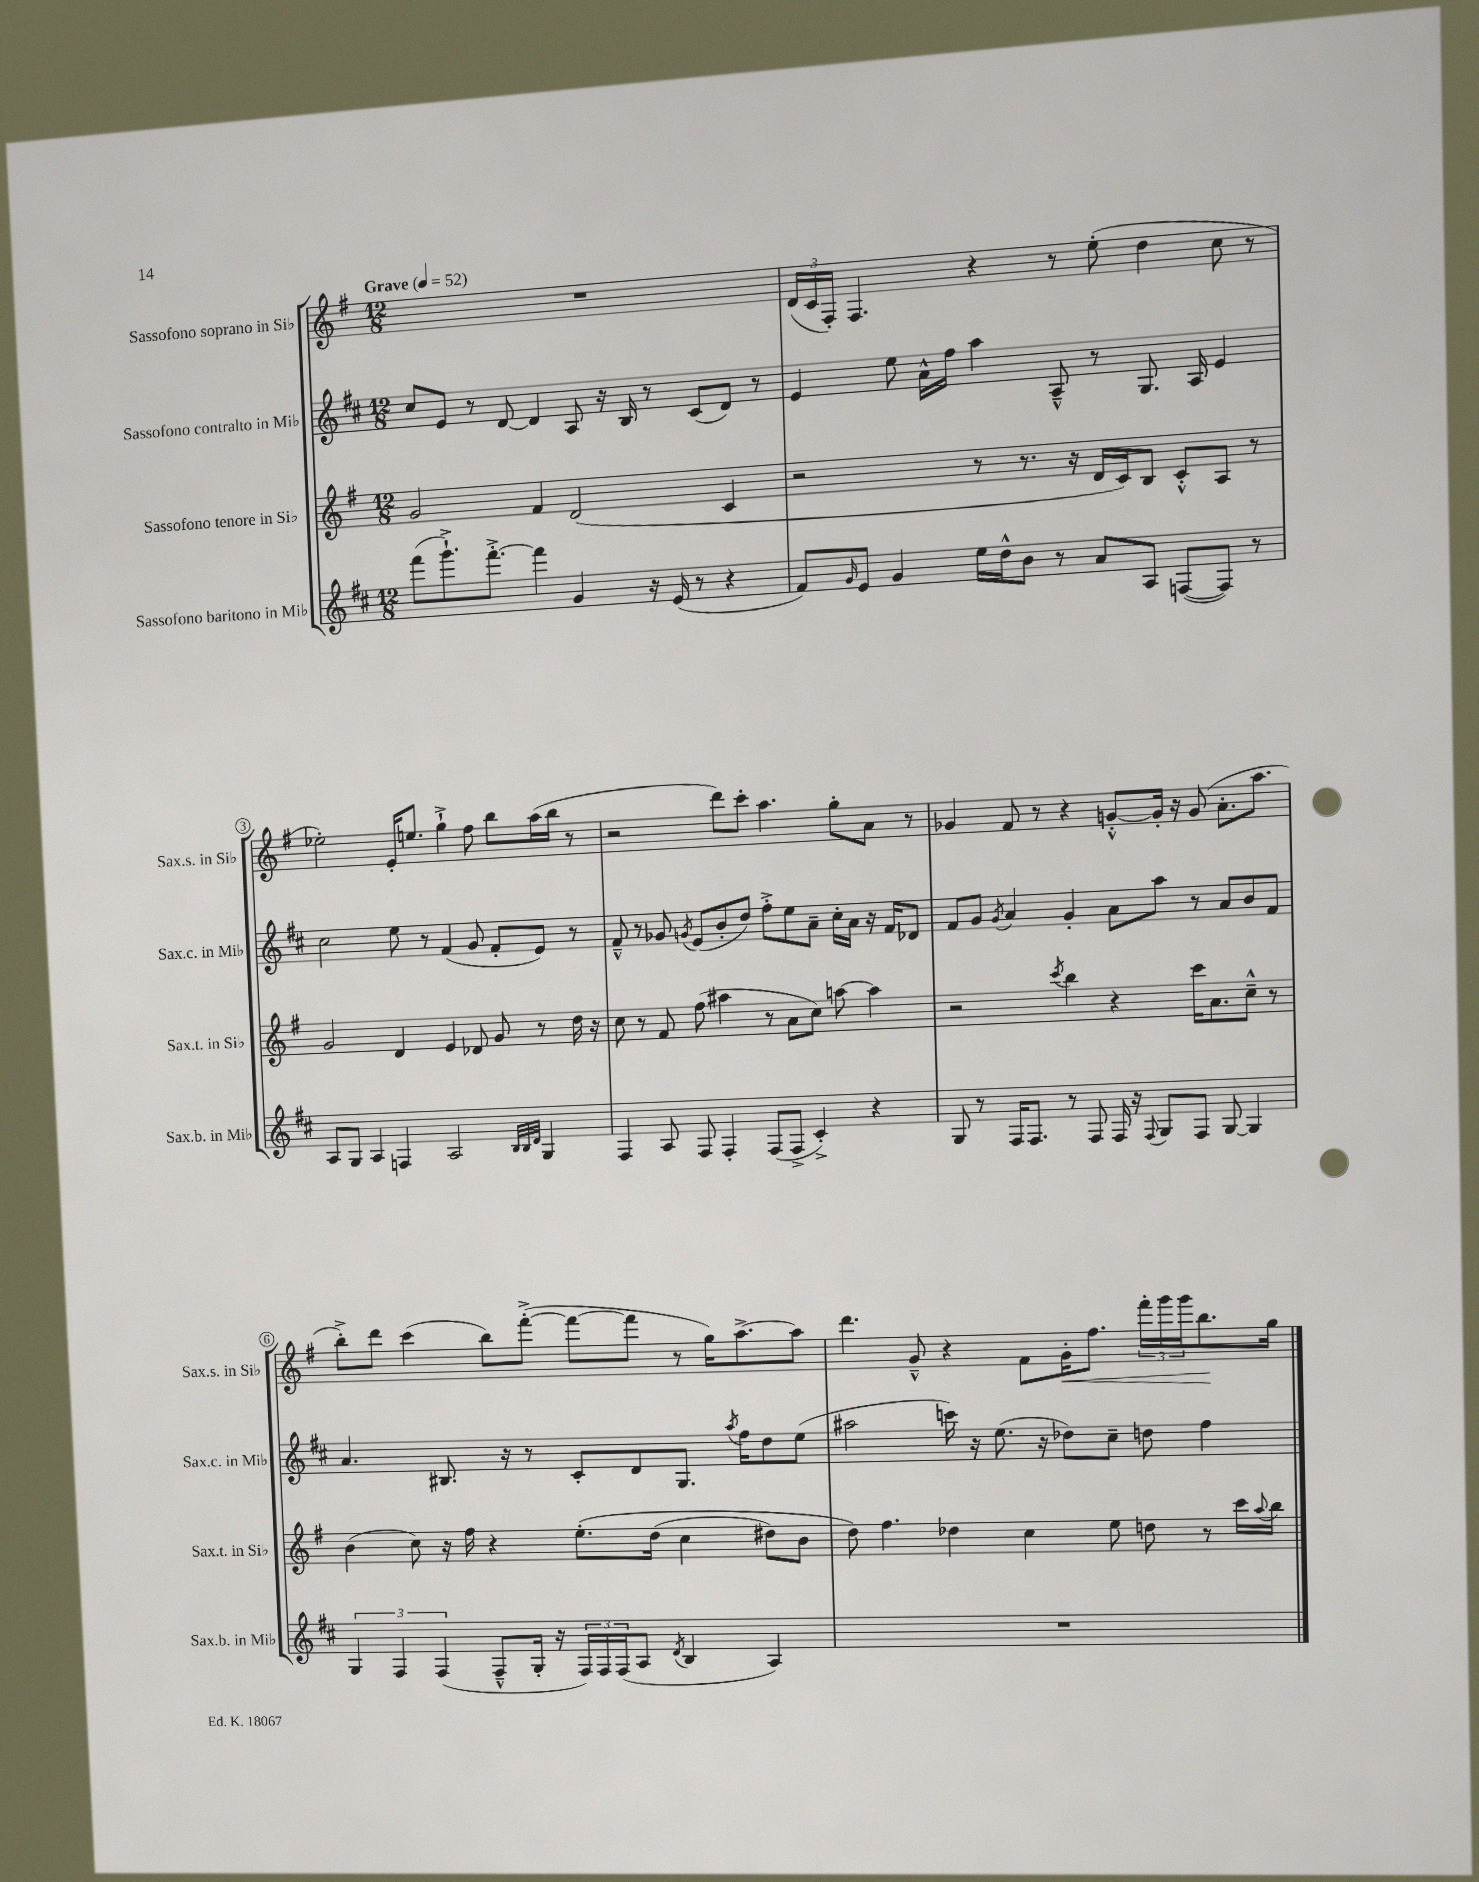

**kern	**kern	**kern	**kern
*staff4	*staff3	*staff2	*staff1
*clefG2	*clefG2	*clefG2	*clefG2
*k[f#c#]	*k[f#]	*k[f#c#]	*k[f#]
*M12/8	*M12/8	*M12/8	*M12/8
*MM52	*MM52	*MM52	*MM52
(8fff#	2g	8cc#	1.r
8.ggg`^)	.	8e	.
.	.	8r	.
[8.fff#'^	.	.	.
.	.	[8d	.
4fff#]	4f#	4d]	.
4g	(2d	8A	.
.	.	16r	.
.	.	16B	.
16r	.	8r	.
(16e	.	.	.
8r	.	(8c#	.
4r	4c	8d)	.
.	.	8r	.
=	=	=	=
8f#)	2r	4e	(24d
.	.	.	24c
.	.	.	24F#')
16qqg	.	.	.
8e	.	.	4.F#
4g	.	8ee	.
.	.	16a^^	.
.	.	16ff#	.
16ee	8r	4aa	4r
16dd^^	.	.	.
8b	8.r	.	.
8r	.	8A~^^	8r
.	16r	.	.
8a	16d	8r	(8ee'
.	16c)	.	.
8A	8B	8.G	4dd
([8F	8c'^^	.	.
.	.	16A	.
8F])	8A	4e	8cc
8r	8r	.	8r
=	=	=	=
8A	2g	2cc#	2ee-')
8G	.	.	.
4A	.	.	.
4F	4d	8ee	16e'
.	.	.	8.ee
.	.	8r	.
2A	4e	(4f#	4gg`^
.	8d-	8g	8ff#
.	8g	8f#'	8bb
32qqB	.	.	.
32qqB	.	.	.
32qqd	.	.	.
4G	8r	8e)	(16aa
.	.	.	16bb
.	16dd	8r	8r
.	16r	.	.
=	=	=	=
4F#	8cc	8f#~^^	2r
.	8r	8r	.
8A	8f#	8g-	.
.	.	8qg	.
8F#	(8ff#	(8e	.
4F#'	4aa#	8b'	8ddd)
.	.	8dd)	8ccc'
(8F#	8r	8ff#'^	4.aa
8F#^	8a	8ee	.
4c#'^)	8cc)	8a~	.
.	[8aa	16cc#'	8gg'
.	.	16a	.
4r	4aa]	16r	8a
.	.	16f#	.
.	.	8d-	8r
=	=	=	=
8G	2r	8f#	4g-
8r	.	8g	.
.	.	8qg	.
16F#	.	4a	8f#
8.F#	.	.	.
.	.	.	8r
.	8qccc	.	.
8r	4bb	4g'	4r
8F#	.	.	.
16F#	4r	8a	[8g'^^
16r	.	.	.
8qqF#	.	.	.
8G	.	8aa	16g']
.	.	.	16r
8F#	16ccc	8r	(8g
.	8.a	.	.
[8G	.	8a	8.a'
4G]	8cc~^^	8b	.
.	.	.	8.aa
.	8r	8f#	.
=	=	=	=
6G	(4b	4.a	8bb'^)
.	.	.	8ddd
6F#	.	.	.
.	8cc)	.	(4ccc
(6F#	.	.	.
.	16r	8.B#	.
.	16ff#	.	.
8F#~^^	4r	.	8bb)
.	.	16r	.
16G'	.	8r	([8fff#'^
16r	.	.	.
24F#)	&(8.ee'	8c#'	8fff#_
24F#	.	.	.
(24F#	.	.	.
8A	.	8d	8fff#]
.	(16dd	.	.
8qd	.	.	.
4B	4cc	8.G	8r
.	.	.	16gg)
.	.	8qaa	.
.	.	16ff#	[8.aa^
4A)	8dd#)	8dd	.
.	8b	(8ee	8aa]
=	=	=	=
1.r	8dd&)	2aa#	4.ddd
.	4.ff#	.	.
.	.	.	8g~^^
.	4dd-	16ccc)	4r
.	.	16r	.
.	.	(8.ee	.
.	4cc	.	8f#
.	.	16r	.
.	.	8dd-)	16g'
.	.	.	8.ff#
.	8ee	8cc#~	.
.	8dd	8dd	24fff#'
.	.	.	24ggg
.	.	.	24ggg
.	8r	4ff#	8.bb
.	16ccc	.	.
.	8qqaa	.	.
.	16bb	.	16gg
==	==	==	==
*-	*-	*-	*-
